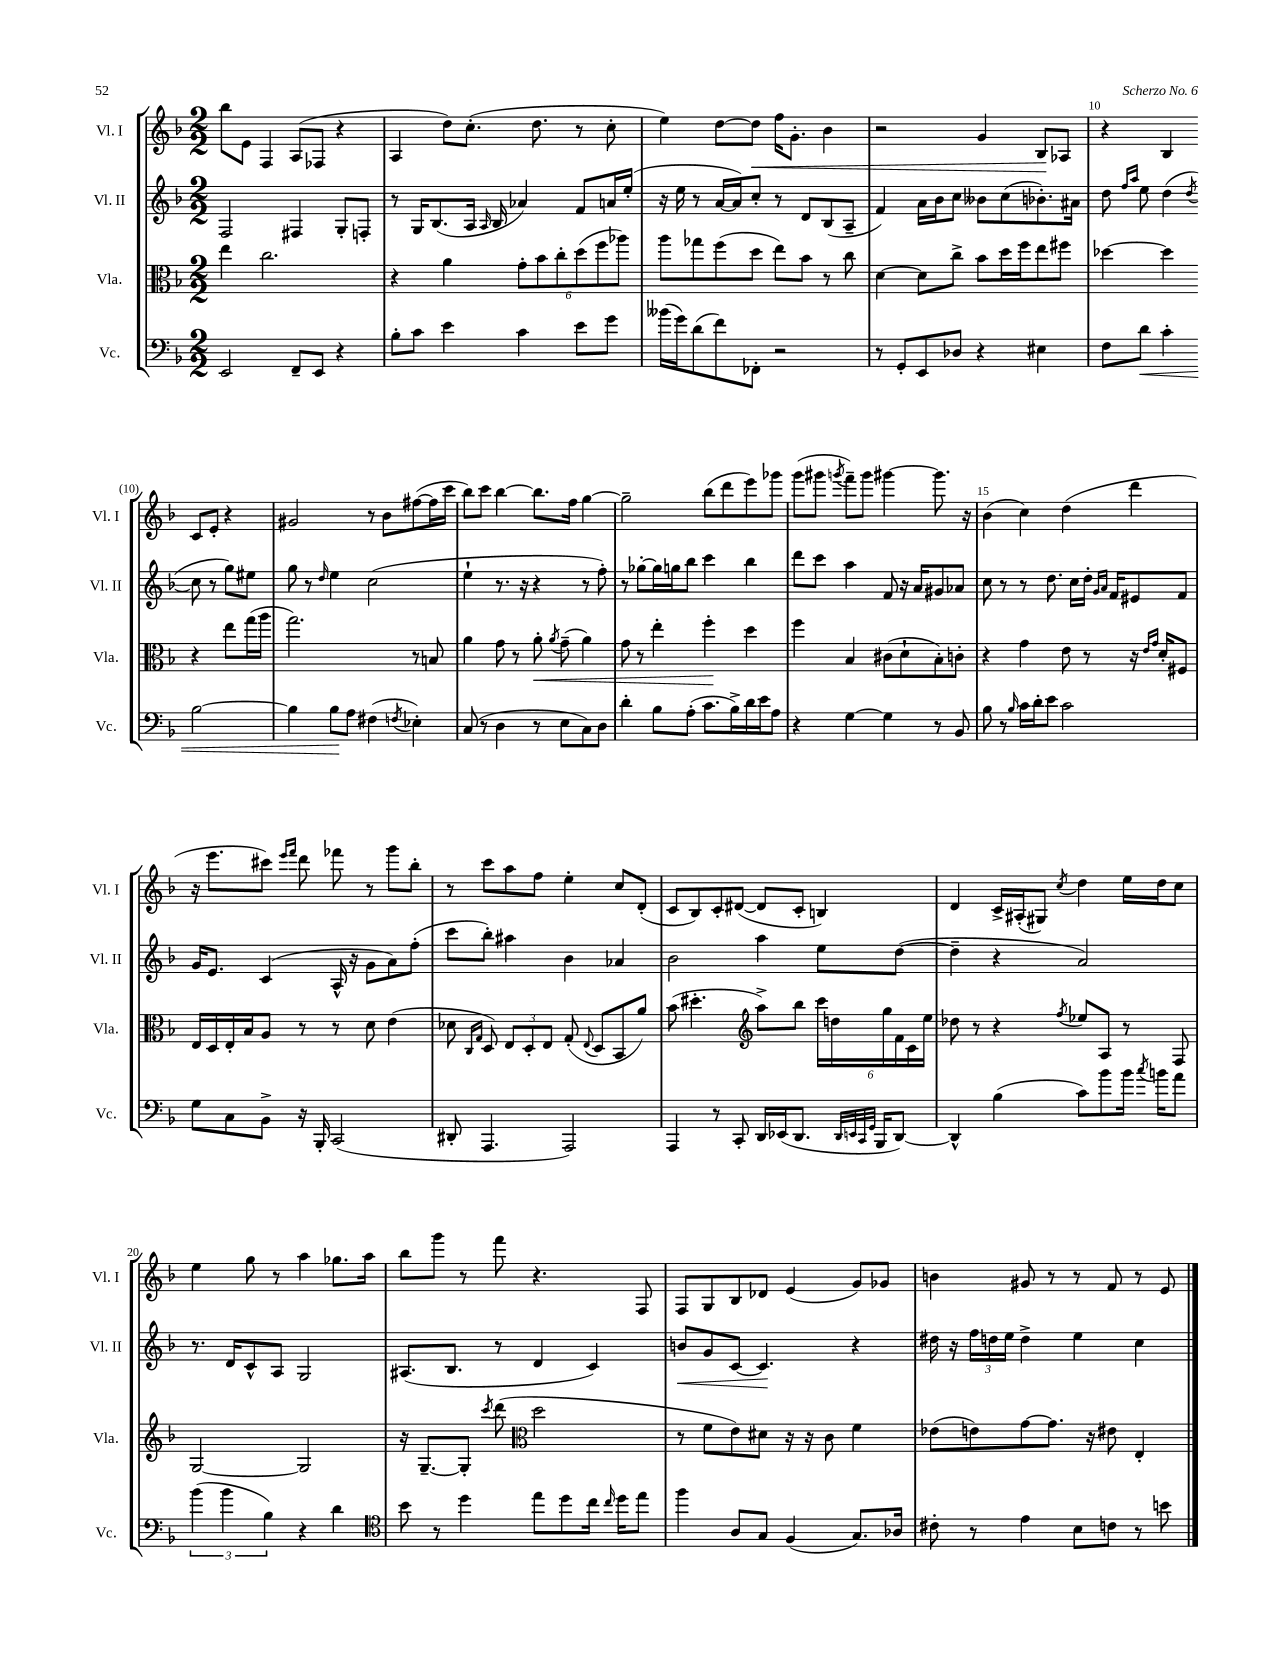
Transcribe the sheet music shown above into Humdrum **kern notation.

**kern	**kern	**kern	**kern
*staff4	*staff3	*staff2	*staff1
*clefF4	*clefC3	*clefG2	*clefG2
*k[b-]	*k[b-]	*k[b-]	*k[b-]
*M2/2	*M2/2	*M2/2	*M2/2
2EE	4ee	2F	8bb-
.	.	.	8e
.	2.cc	.	4F
8FF~	.	4F#	(8A
8EE	.	.	8F-
4r	.	8G'	4r
.	.	8F'	.
=	=	=	=
8B-'	4r	8r	4A
8c	.	16G	.
.	.	(8.B-	.
4e	4a	.	8dd)
.	.	16A	(8.cc'
.	.	16qqA	.
.	.	16B-	.
4c	12g'	4a-)	.
.	.	.	8.dd
.	12b-	.	.
.	12cc'	.	.
8e	(12dd	8f	8r
.	12ff	.	.
8g	.	16a	8cc'
.	12aa-)	.	.
.	.	(16ee'	.
=	=	=	=
(16b--	8aa	16r	4ee)
16g)	.	16ee	.
(8d	8gg-	8r	.
8f)	(8ff	[16a	[8dd
.	.	16a])	.
8FF-'	8dd	8cc'	8dd]
2r	8ee)	8r	16ff
.	.	.	8.g'
.	8b-	8d	.
.	8r	(8B-	4b-
.	8cc	8A~	.
=	=	=	=
8r	[4d	4f)	2r
8GG'	.	.	.
8EE	8d]	16a	.
.	.	16b-	.
8D-	8cc^	8cc	.
4r	8b-	8b--	4g
.	16dd	(8cc	.
.	16ff	.	.
4E#	8ee	8.b-')	8B-
.	8ff#	.	8A-
.	.	16a#	.
=	=	=	=
8F	[4dd-	8dd	4r
.	.	16qqff	.
.	.	16qqaa	.
8d	.	8ee	.
4c'	4dd-]	(4dd	4B-
.	.	8qdd	.
[2B-	4r	8cc	8c
.	.	8r	8e'
.	8ee	8gg)	4r
.	(16gg	8ee#	.
.	16aa	.	.
=	=	=	=
4B-]	2.gg)	8gg	2g#
.	.	8r	.
.	.	16qqdd	.
8B-	.	4ee	.
8A	.	.	.
(4F#	.	(2cc	8r
.	.	.	8b-
8qF	.	.	.
4E-')	8r	.	([8ff#
.	8B	.	16ff#]
.	.	.	16ccc
=	=	=	=
(8C	4a	4ee`	8bb-)
8r	.	.	8ccc
4D	8g	8.r	[4bb-
.	8r	.	.
.	.	16r	.
8r	8a'	4r	8.bb-]
.	8qa	.	.
8E	(8g~	.	.
.	.	.	16ff
8C)	4a)	8r	[4gg
8D	.	8ff')	.
=	=	=	=
4d'	8g	8r	2gg~]
.	8r	[8gg-'	.
8B-	4ee'	16gg-]	.
.	.	16gg	.
(8A'	.	8bb-	.
8.c	4ff'	4ccc	(8bb-
.	.	.	8ddd
16B-^)	.	.	.
16d	4dd	4bb-	8eee)
16e	.	.	.
8A	.	.	8ggg-
=	=	=	=
4r	4ff	8ddd	(8ggg
.	.	8ccc	8ggg#
.	.	.	8qggg
[4G	4B-	4aa	8fff~)
.	.	.	8ggg
4G]	(8c#	8f	[4ggg#
.	8d`	16r	.
.	.	16a	.
8r	8B-')	8g#	8.ggg#]
8BB-	8c'	8a-	.
.	.	.	16r
=	=	=	=
8B-	4r	8cc	(4b-
8r	.	8r	.
16qqB-	.	.	.
16c	4g	8r	4cc)
16d'	.	.	.
8e	.	8.dd	.
2c	8e	.	(4dd
.	.	16cc	.
.	8r	16dd'	.
.	.	16qqg	.
.	.	16qqa	.
.	.	16f	.
.	16r	8e#	4ddd
.	16qqe	.	.
.	16qqg	.	.
.	16d'	.	.
.	8F#	8f	.
=	=	=	=
8G	16E	16g	16r
.	16D	8.e	8.eee
8C	16E'	.	.
.	16B-	.	.
8BB-^	8A	(4c	8ccc#)
.	.	.	16qqeee
.	.	.	16qqfff
16r	8r	.	8ddd
16BBB-'	.	.	.
(2CC	8r	16A^^	8fff-
.	.	16r	.
.	8d	8g	8r
.	(4e	8a)	8ggg
.	.	(8ff'	8bb-'
=	=	=	=
8DD#'	8d-	8ccc	8r
.	16qqC	.	.
.	16qqG	.	.
4.AAA	8D)	8bb-')	8ccc
.	12E	4aa#	8aa
.	12D'	.	.
.	.	.	8ff
.	12E	.	.
2AAA)	(8G'	4b-	4ee'
.	8qqE	.	.
.	8D	.	.
.	8BB-	4a-	8cc
.	8a)	.	(8d'
=	=	=	=
4AAA	(8b-	2b-	8c
.	4.dd#'	.	8B-)
8r	.	.	8c'
8CC'	.	.	([8d#
*	*clefG2	*	*
16DD	8aa^)	4aa	8d#]
(16EE-	.	.	.
8.DD	8bb-	.	8c'
.	24ccc	8ee	4B)
.	24dd	.	.
32qqDD	.	.	.
32qqEE	.	.	.
32qqCC	.	.	.
32qqGG	.	.	.
16BBB-	.	.	.
.	24gg	.	.
[8DD)	24f	([8dd	.
.	24c	.	.
.	24ee	.	.
=	=	=	=
4DD^^]	8dd-	4dd~]	4d
.	8r	.	.
(4B-	4r	4r	16c^
.	.	.	(16A#'
.	.	.	8G#)
.	8qff	.	8qcc
8c)	8ee-	2a)	4dd
8b-	8A	.	.
16b-	8r	.	16ee
8qcc	.	.	.
16b	.	.	16dd
8a	8F	.	8cc
=	=	=	=
(6b-	[2G	8.r	4ee
6b-	.	.	.
.	.	16d	.
.	.	8c^^	8gg
6B-)	.	.	.
.	.	8A	8r
4r	2G]	2G	4aa
4d	.	.	8.gg-
.	.	.	16aa
=	=	=	=
*clefC4	*	*	*
8b-	16r	(8.A#	8bb-
.	[8.G~	.	.
8r	.	.	8ggg
.	.	8.B-	.
4dd	8G']	.	8r
.	8qccc	.	.
.	(8ddd	8r	8fff
*	*clefC3	*	*
8ee	2dd	4d	4.r
8dd	.	.	.
16cc	.	4c)	.
16qqcc	.	.	.
16dd	.	.	.
8ee	.	.	8F
=	=	=	=
4ff	8r	8b	8F
.	8f	8g	8G
8A	8e)	[8c	8B-
8G	8d#	4.c]	8d-
(4F	16r	.	(4e
.	16r	.	.
.	8c	.	.
8.G)	4f	4r	8g)
.	.	.	8g-
16A-	.	.	.
=	=	=	=
8c#'	(8e-	16dd#	4b
.	.	16r	.
8r	8e)	24ff	.
.	.	24dd	.
.	.	24ee	.
4e	[8g	4dd^	8g#
.	8.g]	.	8r
8B-	.	4ee	8r
.	16r	.	.
8c	8e#	.	8f
8r	4E'	4cc	8r
8b	.	.	8e
==	==	==	==
*-	*-	*-	*-
